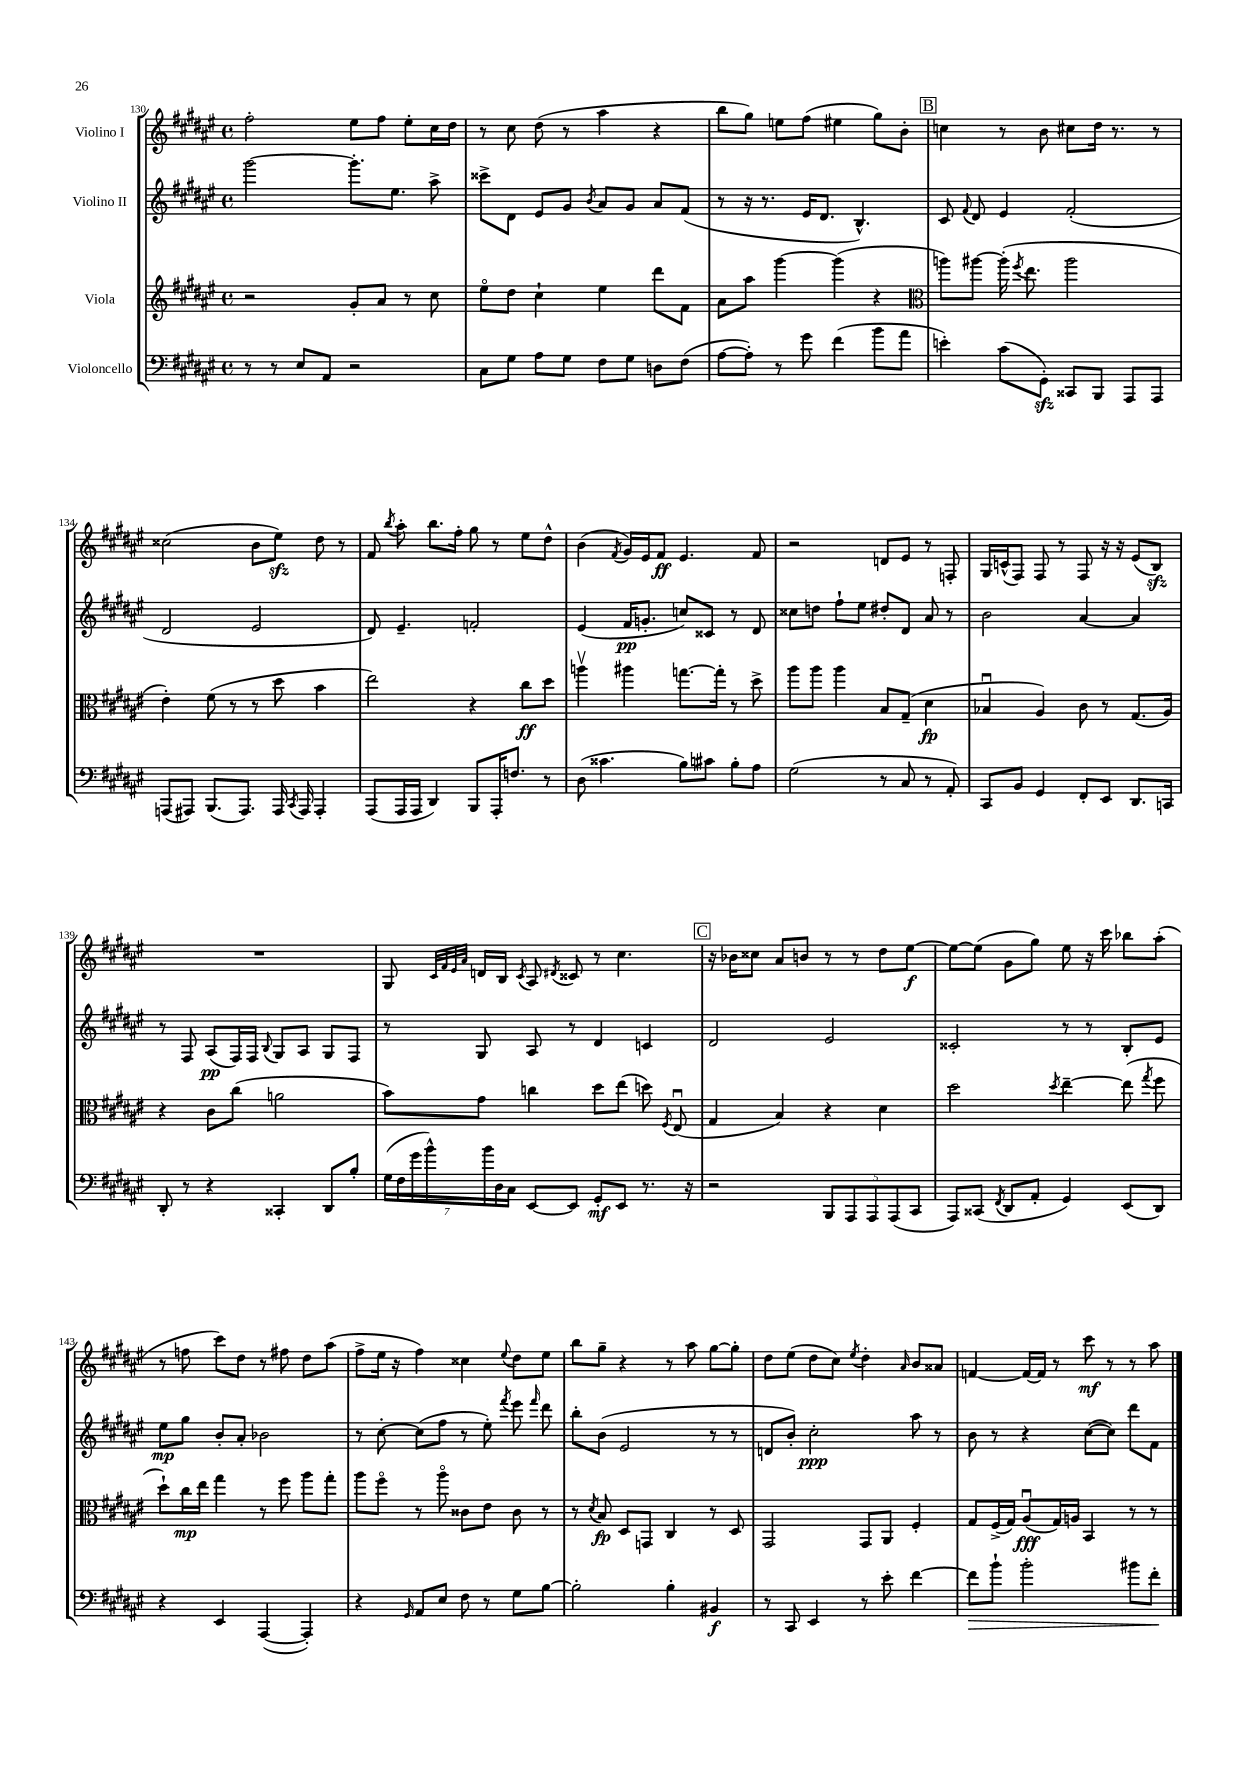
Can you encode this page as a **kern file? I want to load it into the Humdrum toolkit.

**kern	**kern	**kern	**kern
*staff4	*staff3	*staff2	*staff1
*clefF4	*clefG2	*clefG2	*clefG2
*k[f#c#g#d#a#e#]	*k[f#c#g#d#a#e#]	*k[f#c#g#d#a#e#]	*k[f#c#g#d#a#e#]
*M4/4	*M4/4	*M4/4	*M4/4
*met(c)	*met(c)	*met(c)	*met(c)
8r	2r	[2ggg#	2ff#'
8r	.	.	.
8E#	.	.	.
8AA#	.	.	.
2r	8g#'	8.ggg#']	8ee#
.	8a#	.	8ff#
.	.	8.ee#	.
.	8r	.	8ee#'
.	8cc#	8aa#^	16cc#
.	.	.	16dd#
=	=	=	=
8C#	8ee#o	8ccc##^	8r
8G#	8dd#	8d#	8cc#
8A#	4cc#`	8e#	(8dd#
8G#	.	8g#	8r
.	.	8qb	.
8F#	4ee#	8a#	4aa#
8G#	.	8g#	.
8D	8ddd#	8a#	4r
(8F#	8f#	(8f#	.
=	=	=	=
[8A#	8a#	8r	8bb
8A#'])	8aa#	16r	8gg#)
.	.	8.r	.
8r	[4ggg#	.	8ee
8g#	.	16e#	(8ff#
.	.	8.d#	.
(4f#	(4ggg#]	.	4ee#
.	.	4.B^^)	.
8b	4r	.	8gg#)
8a#	.	.	8b'
=	=	=	=
*	*clefC3	*	*
4e')	8aa)	8c#	4cc
.	.	8qqf#	.
.	[8aa#	8d#	.
(8c#	(16aa#']	4e#	8r
.	8qff#	.	.
.	8.ee#	.	.
8GG#')	.	.	8b
8CC##	2aa#	(2f#'	8cc#
8BBB	.	.	16dd#
.	.	.	8.r
8AAA#	.	.	.
8AAA#	.	.	8r
=	=	=	=
(8AAA	4e#')	2d#	(2cc##
8AAA#)	.	.	.
(8.BBB	(8f#	.	.
.	8r	.	.
8.AAA#)	.	.	.
.	8r	2e#	8b
16AAA#	8dd#	.	8ee#)
8qCC#	.	.	.
16AAA#	.	.	.
4AAA#'	4b	.	8dd#
.	.	.	8r
=	=	=	=
(8AAA#	2ee#)	8d#)	8f#
.	.	.	8qbb
16AAA#	.	4.e#~	8aa#'
16AAA#	.	.	.
4DD#)	.	.	8.bb
.	.	.	16ff#'
8BBB	4r	2f'	8gg#
16AAA#'	.	.	8r
8.F	.	.	.
.	8cc#	.	8ee#
8r	8dd#	.	8dd#^^
=	=	=	=
(8D#	4aav	(4e#	(4b
4.c##	.	.	.
.	.	.	8qf#
.	4aa#	16f#	16g#)
.	.	8.g'	16e#
.	.	.	8f#
8B)	[8.gg	8cc)	4.e#
8c#	.	8c##	.
.	16gg']	.	.
8B'	8r	8r	.
8A#	8dd#^	8d#	8f#
=	=	=	=
(2G#	8aa#	8cc##	2r
.	8aa#	8dd	.
.	4aa#	8ff#`	.
.	.	8ee#	.
8r	8B	8dd#'	8d
8C#	(8G#~	8d#	8e#
8r	4d#	8a#	8r
8AA#')	.	8r	8F'
=	=	=	=
8CC#	4B-u	2b	16G#
.	.	.	(16c^^
8BB	.	.	8F#)
4GG#	4A#)	.	8F#
.	.	.	8r
8FF#'	8c#	[4a#	8F#
8EE#	8r	.	16r
.	.	.	16r
8.DD#	(8.G#	4a#]	(8e#
.	.	.	8B)
16CC	16A#)	.	.
=	=	=	=
8DD#'	4r	8r	1r
8r	.	8F#	.
4r	8c#	(8A#	.
.	(8cc#	16F#)	.
.	.	16F#	.
.	.	8qqB	.
4CC##'	2a	8G#	.
.	.	8A#	.
8DD#	.	8G#	.
8B'	.	8F#	.
=	=	=	=
(28G#	8b)	8r	8G#
28F#	.	.	.
28g#	.	.	.
28b^^)	.	.	.
.	.	.	32qqc#
.	.	.	32qqf#
.	.	.	32qqe#
.	.	.	32qqa#
.	8g#	8G#	16d
28b	.	.	.
28D#	.	.	.
.	.	.	16B
28C#	.	.	.
.	.	.	8qc#
[8EE#	4cc	8A#	8A#
.	.	.	8qd#
8EE#]	.	8r	8c##
8GG#'	8dd#	4d#	8r
8EE#	(8ee#	.	4.cc#
8.r	8dd)	4c	.
.	8qF#	.	.
.	(8E#u	.	.
16r	.	.	.
=	=	=	=
2r	4G#	2d#	16r
.	.	.	16b-
.	.	.	8cc##
.	4B)	.	8a#
.	.	.	8b
10BBB	4r	2e#	8r
10AAA#	.	.	.
.	.	.	8r
10AAA#	.	.	.
.	4d#	.	8dd#
(10AAA#	.	.	.
.	.	.	[8ee#
10CC#	.	.	.
=	=	=	=
8AAA#)	2dd#	2c##'	8ee#_
(8CC##	.	.	(8ee#]
8qFF#	.	.	.
8DD#	.	.	8g#
8AA#'	.	.	8gg#)
.	8qdd#	.	.
4GG#)	[4ee#~	8r	8ee#
.	.	8r	16r
.	.	.	16ccc#
(8EE#	(8ee#]	8B'	8bb-
.	8qgg#	.	.
8DD#)	8ff#	8e#	(8aa#'
=	=	=	=
4r	8dd#`)	8ee#	8r
.	16cc#	8gg#	8ff
.	16ee#	.	.
4EE#	4gg#	8b'	8ccc#)
.	.	8a#'	8dd#
([4AAA#	8r	2b-	8r
.	8ff#	.	8ff#
4AAA#'])	8aa#	.	8dd#
.	8gg#'	.	(8aa#
=	=	=	=
4r	8aa#	8r	8ff#^
.	8ff#o	[8cc#'	16ee#
.	.	.	16r
16qqGG#	.	.	.
8AA#	8r	(8cc#]	4ff#)
8E#	8aa#o	8ff#	.
8F#	8c##	8r	4cc##
8r	8e#	8ee#')	.
.	.	8qfff#	8qqee#
8G#	8c##	8eee#	8dd#
.	.	16qqfff#	.
[8B	8r	8ddd#	8ee#
=	=	=	=
2B']	8r	8bb'	8bb
.	8qd#	.	.
.	8B	(8b	8gg#~
.	8D#	2e#	4r
.	8GG	.	.
4B'	4C#	.	8r
.	.	.	8aa#
4BB#	8r	8r	[8gg#
.	8D#	8r	8gg#']
=	=	=	=
8r	2GG#	8d	8dd#
8CC#	.	8b')	(8ee#
4EE#	.	2cc#'	8dd#
.	.	.	8cc#)
.	.	.	8qee#
8r	8GG#	.	4dd#'
8e#'	8AA#	.	.
.	.	.	16qqa#
[4f#	4F#'	8aa#	8b
.	.	8r	8a##
=	=	=	=
8f#]	8G#	8b	[4f
8b`	(16F#^	8r	.
.	16G#)	.	.
2b'	(8A#u	4r	16f_
.	.	.	16f]
.	16G#)	.	8r
.	16A	.	.
.	4BB	([8cc#	8ccc#
.	.	8cc#])	8r
8b#	8r	8ddd#	8r
8f#'	8r	8f#	8aa#
==	==	==	==
*-	*-	*-	*-
